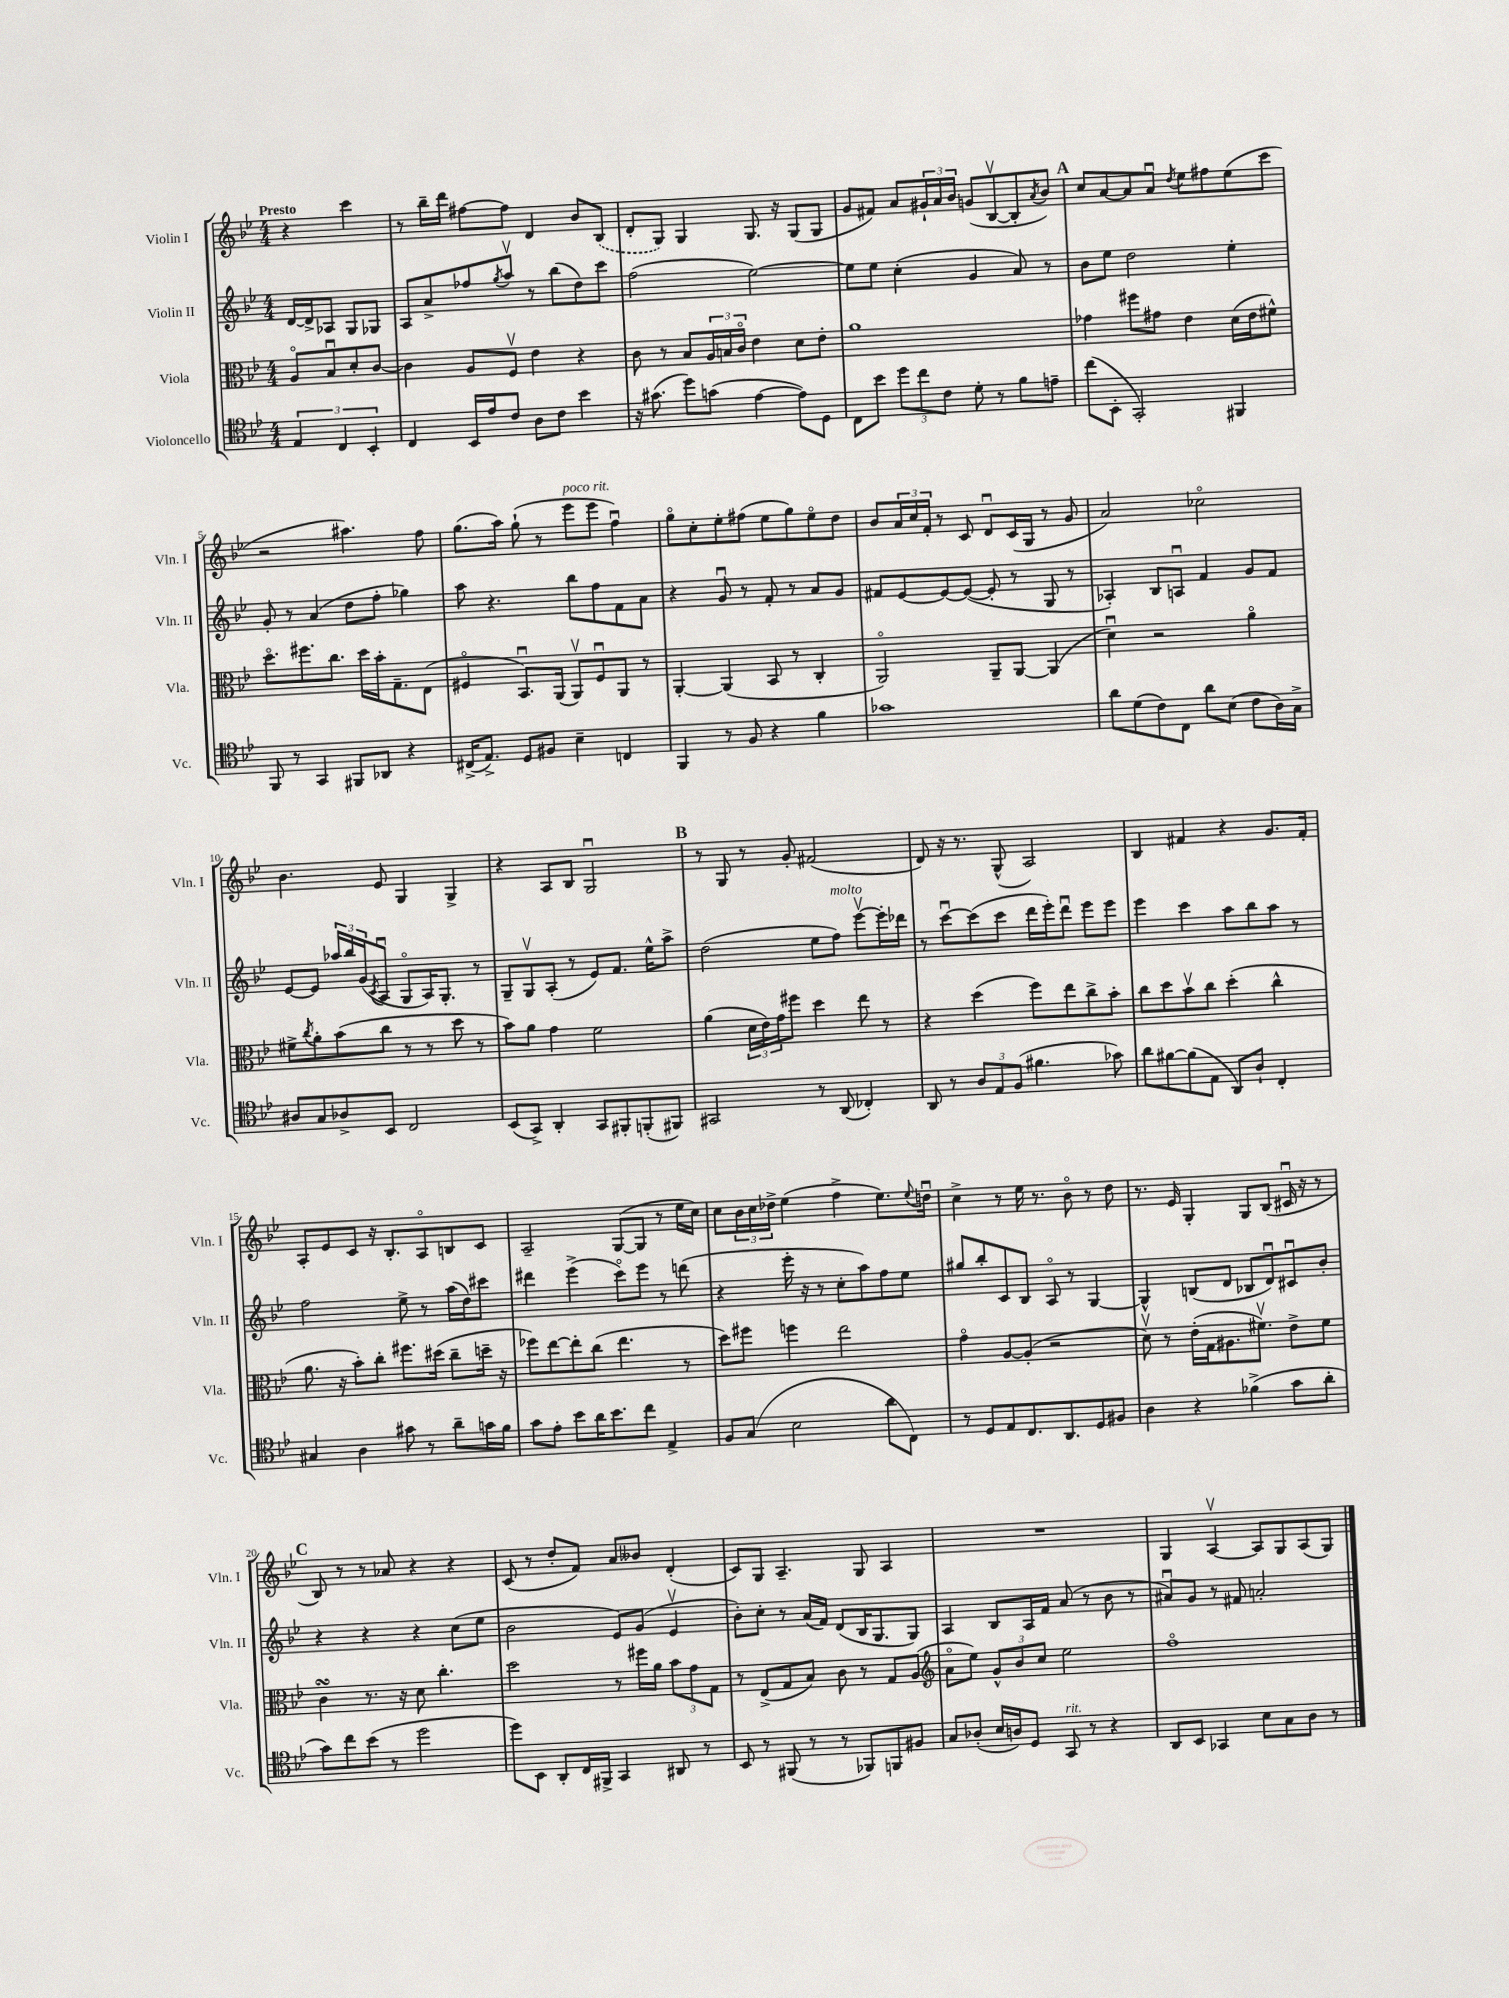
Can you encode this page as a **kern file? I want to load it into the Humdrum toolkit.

**kern	**kern	**kern	**kern
*staff4	*staff3	*staff2	*staff1
*clefC4	*clefC3	*clefG2	*clefG2
*k[b-e-]	*k[b-e-]	*k[b-e-]	*k[b-e-]
*M4/4	*M4/4	*M4/4	*M4/4
6E-/	8Ao/L	[16d/LL	4r
.	.	16d^/]J	.
.	8B-u/	8A-/J	.
6C/	.	.	.
.	8d'/	8G/L	4ccc\
6BB-'/	.	.	.
.	[8c/J	8G-/J	.
=	=	=	=
4C/	4c\]	8A/L	8r
.	.	8a^/	16bb-~\LL
.	.	.	16ddd\JJ
16BB-/LL	8A/L	8ff-/	[8ff#\L
16e-/J	.	.	.
.	.	8qgg/	.
8c/J	8Fv/J	8aav/J	8ff#\]J
8A\L	4e-\	8r	4d/
8c\J	.	(8bb-\L	.
4b-\	4r	8dd\)	8b-/L
.	.	8ccc\J	(8B-/J
=	=	=	=
16r	8c\	(2ff\	8d'/L
(8.g#\	.	.	.
.	8r	.	8G/J)
8dd\L)	8B-/L	.	4G/
(8g\J	24A/L	.	.
.	24B/	.	.
.	24co/JJ	.	.
[4e-\	4e-\	[2ee-\)	8.G/
.	.	.	16r
8e-\]L)	8d\L	.	(8G/L
8D\J	8e-'\J	.	8G/J
=	=	=	=
8C\L	1a	8ee-\]L	8g/L
8b-\J	.	8ee-\J	8f#/J)
12dd\L	.	(4cc'\	8a/L
12cc\	.	.	.
.	.	.	24g#`/L
12c\J	.	.	24a/
.	.	.	24b-/JJ
8d'\	.	4g/	(8g/L
8r	.	.	[8B-v/
8f\L	.	8a/)	8B-'/]
.	.	.	8qa/
8e~\J	.	8r	8b-/J)
=	=	=	=
(8cc\L	4g-\	8b-\L	8cc/L
8BB-'\J	.	8ee-\J	[8a/
2GG'/)	8ff#\L	2dd\	8a/]
.	8g#\J	.	8au/J
.	.	.	8qdd/
.	4e-\	.	8ee-\L
.	.	.	8ff#\
4FF#/	(16d\LL	4ee-'\	(8ee-\
.	16e-\J	.	.
.	8f#^^\J)	.	8ccc\J
=	=	=	=
8FF/	8.ddo\L	8g'/	2r
8r	.	8r	.
.	8.ff#\	.	.
4GG/	.	(4a/	.
.	8.cc\J	.	.
8FF#/L	.	8dd\L	4.aa#\)
.	16dd\LL	.	.
8AA-/J	16b-'\J	8ff'\J	.
.	8.G~\	.	.
4r	.	4gg-\)	.
.	(8E-\J	.	8ff\
=	=	=	=
(16C#^/LK	4F#o/	8aa\	(8.gg\L
8.E-^/J)	.	.	.
.	.	4.r	.
.	.	.	16aa\Jk)
8D/L	8.BB-u/L)	.	(8gg`\
8F#/J	.	.	8r
.	(16AA/Jk	.	.
4B-~\	8AAv/L)	8bb-\L	8eee-\L
.	8F#u/	8ff\	8eee-\J
4C/	8AA/J	8f\	4ffu\)
.	8r	8a\J	.
=	=	=	=
4FF/	[4AA'/	4r	8ggo\L
.	.	.	8cc'\
8r	(4AA/]	8gu/	8ee-'\
8F/	.	8r	(8ff#\J
4r	8BB-/	8f'/	8ee-\L
.	8r	8r	8gg\)
4f\	4C'/	8a/L	8ee-o\
.	.	8g/J	8dd\J
=	=	=	=
1g-	2AAo/)	8f#/L	8b-/L
.	.	[8e-/	24a/L
.	.	.	24cc/
.	.	.	24f'/JJ
.	.	8e-/_	8r
.	.	(8e-/_J	8c/
.	8AA~/L	8e-'/]	8du/L
.	[8AA/J	8r	(16c/L
.	.	.	16G/JJ
.	(4AA/]	8G/	8r
.	.	8r	8g/
=	=	=	=
8a\L	4du\)	4A-'/)	2a/)
(8d\	.	.	.
8c\)	2r	8B-/L	.
8C\J	.	8Au/J	.
8a\L	.	4f/	2cc-o\
(8B-\J	.	.	.
8c\L	4ao\	8g/L	.
16A\L)	.	8f/J	.
16G^\JJ	.	.	.
=	=	=	=
8A#/L	8f#^\L	[8e-/L	4.b-\
.	8qcc/	.	.
8G/	8a'\	8e-/]J	.
8A-^/	(8b-\	24aa-/LL	.
.	.	24bb-/	.
.	.	(24g/J	.
.	.	8qc/	.
8BB-/J	8cc\J	8Au/J	8e-/
2C/	8r	8Go/L	4G/
.	8r	16A/K)	.
.	.	8.G'/J	.
.	8dd\	.	4G^/
.	8r	8r	.
=	=	=	=
(8BB-/L	8b-\L)	8G~/L	4r
8GG^/J)	8a\J	8Gv/	.
4AA'/	4g\	(8A'/J	8A/L
.	.	8r	8B-/J
8GG/L	2f\	8e-/L)	2Gu/
8FF#'/	.	8.f/J	.
(8FF'/	.	.	.
.	.	16ee-^^\LK	.
8FF#/J)	.	8aa^\J	.
=	=	=	=
2GG#/	(4a\	(2dd\	8r
.	.	.	8G/
.	24d\LL	.	8r
.	24e-\)	.	.
.	24g\J	.	.
.	8ff#\J	.	8g'/
8r	4dd\	8ee-\L	(2f#/
(8AA/	.	8ff\J)	.
4C-'/)	8ee-\	[8eee-v\L	.
.	8r	16eee-'\]L	.
.	.	16ddd-\JJ	.
=	=	=	=
8AA/	4r	8r	8d/)
8r	.	[8cccu\L	16r
.	.	.	8.r
12A/L	(4dd\	(8ccc\]	.
12E-/	.	.	.
.	.	8ccc\J	(8G^^/
(12F/J	.	.	.
4.f#\	8ff\L)	16ddd\LL	2A/)
.	.	16eee-'\J)	.
.	8ee-\	8dddu\J	.
.	8cc^\	8eee-\L	.
8g-\)	8b-'\J	8eee-\J	.
=	=	=	=
8a\L	8cc\L	4eee-\	4B-/
[8f#\	8dd\	.	.
(8f#\]	8b-v\	4ccc\	4f#/
8E-\J	8cc\J	.	.
8AA/L)	(4dd'\	8aa\L	4r
8A`/J	.	8bb-\	.
4C'/	4cc^^\	8aa\J	8.g/L
.	.	8r	.
.	.	.	16f#'/Jk
=	=	=	=
4G#/	8.a\	2ff\	8A'/L
.	.	.	8e-/
.	16r	.	.
4A\	8b-'\L)	.	8c/J
.	8cc'\J	.	16r
.	.	.	8.B-'/L
8g#\	8.ff#\L	8ee-^\	.
8r	.	8r	8Ao/
.	(16dd#\Jk	.	.
8a~\L	8cc~\L	(16aa\LL	8B/
.	.	16dd\J)	.
16g\L	16dd~\Jk	8ccc#\J	8c/J
16f\JJ	16r	.	.
=	=	=	=
8g\L	8ff-\L)	4ddd#\	2A~/
8e-'\J	[8ee-\	.	.
8b-\L	8ee-'\]	(4eee-^\	.
16a\K	(8cc\J	.	.
8.b-\	.	.	.
.	4.ee-\	8ccco\L)	([8G/L
8cc\J	.	8eee-\J	8G/]J
4E-^/	.	8r	8r
.	8r	(8ddd\	16ee-\LL
.	.	.	16cc\JJ)
=	=	=	=
8F/L	8dd\L)	4r	8cc\L
(8G/J	8ff#\J	.	24b-\L
.	.	.	24cc\
.	.	.	24dd-^\JJ
2B-\	4ff\	16eee-'\	(4ee-\
.	.	16r	.
.	.	8r	.
.	2ee-\	8cc'\L	4ff^\
.	.	8aa\)	.
8a\L	.	8ff\	8.ee-\L)
8C\J)	.	8ee-\J	.
.	.	.	8qqee-/
.	.	.	16ddu\Jk
=	=	=	=
8r	4go\	8gg#/L	4cc^\
8D/L	.	8bb-'/	.
8E-/	[8A/L	8c/	8r
8.C/	(8A'/]J	8B-/J	16ee-\
.	.	.	8.r
.	2r	8Ao/	.
8.AA/	.	.	.
.	.	8r	8b-o\
8D/	.	[4G/	8r
8F#/J	.	.	8dd\
=	=	=	=
4A\	8dv\)	4G^^/]	8.r
.	8r	.	.
.	.	.	16e-/
4r	(16e-'\LL	(8B/L	4G'/
.	16G\J	.	.
.	8.A#\	8d/J	.
(4f-^\	.	8B-/L	8G/L
.	8.f#v\J)	.	.
.	.	8du/)	(8B-/J
8g\L	8e-^\L	8c#u/	16c#u/
.	.	.	16r
8a'\J	8f#\J	8b-'/J	8r
=	=	=	=
8g\L)	4c\	4r	8B-/)
8cc\	.	.	8r
(8b-\J	8.r	4r	8r
8r	.	.	8a-/
.	16r	.	.
2dd\	8d\	4r	4r
.	4.cc'\	.	.
.	.	(8cc\L	4r
.	.	8ee-\J	.
=	=	=	=
8dd\L)	2dd\	2b-\	(8c/
8BB-\J	.	.	8r
8AA'/L	.	.	8dd'/L
16C/L	.	.	8f/J)
16FF#^/JJ	.	.	.
4GG/	8r	8e-/L)	8a/L
.	16ff#\LL	(8g/J	8b--/J
.	16a\JJ	.	.
8AA#/	12b-\L	4e-v/	(4d'/
.	12g\	.	.
8r	.	.	.
.	12G\J	.	.
=	=	=	=
8BB-/	8r	8b-'\L)	8c/L)
8r	(8E-^/L	8cc'\J	8G/J
(8FF#/	8G/	8r	4.A~/
8r	8B-/J)	(16a/LL	.
.	.	16f/JJ)	.
8r	8c\	(8d/L	.
8FF-/L)	8r	16B-/K	8G/
.	.	8.G/	.
8FF/	8G/L	.	4A/
8F#/J	(8A/J	8G/J)	.
=	=	=	=
*	*clefG2	*	*
8G/L	8ao\L	4A/	1r
(8A-'/J	8ee-\J)	.	.
16B-/LL	12g^^/L	8B-/L	.
16A/J)	.	.	.
.	12b-/	.	.
8D/J	.	16A/L	.
.	12cc/J	.	.
.	.	16f/JJ	.
8GG/	2ee-\	(8a/	.
8r	.	8r	.
4r	.	8b-\	.
.	.	8r	.
=	=	=	=
8AA/L	1ffo	8a#u/L)	4G/
8BB-/J	.	8g/J	.
4GG-/	.	8r	[4Av/
.	.	8f#/	.
8B-\L	.	2a'/	8A/]L
8G\	.	.	8G/
8A\J	.	.	(8A/
8r	.	.	8G/J)
==	==	==	==
*-	*-	*-	*-
